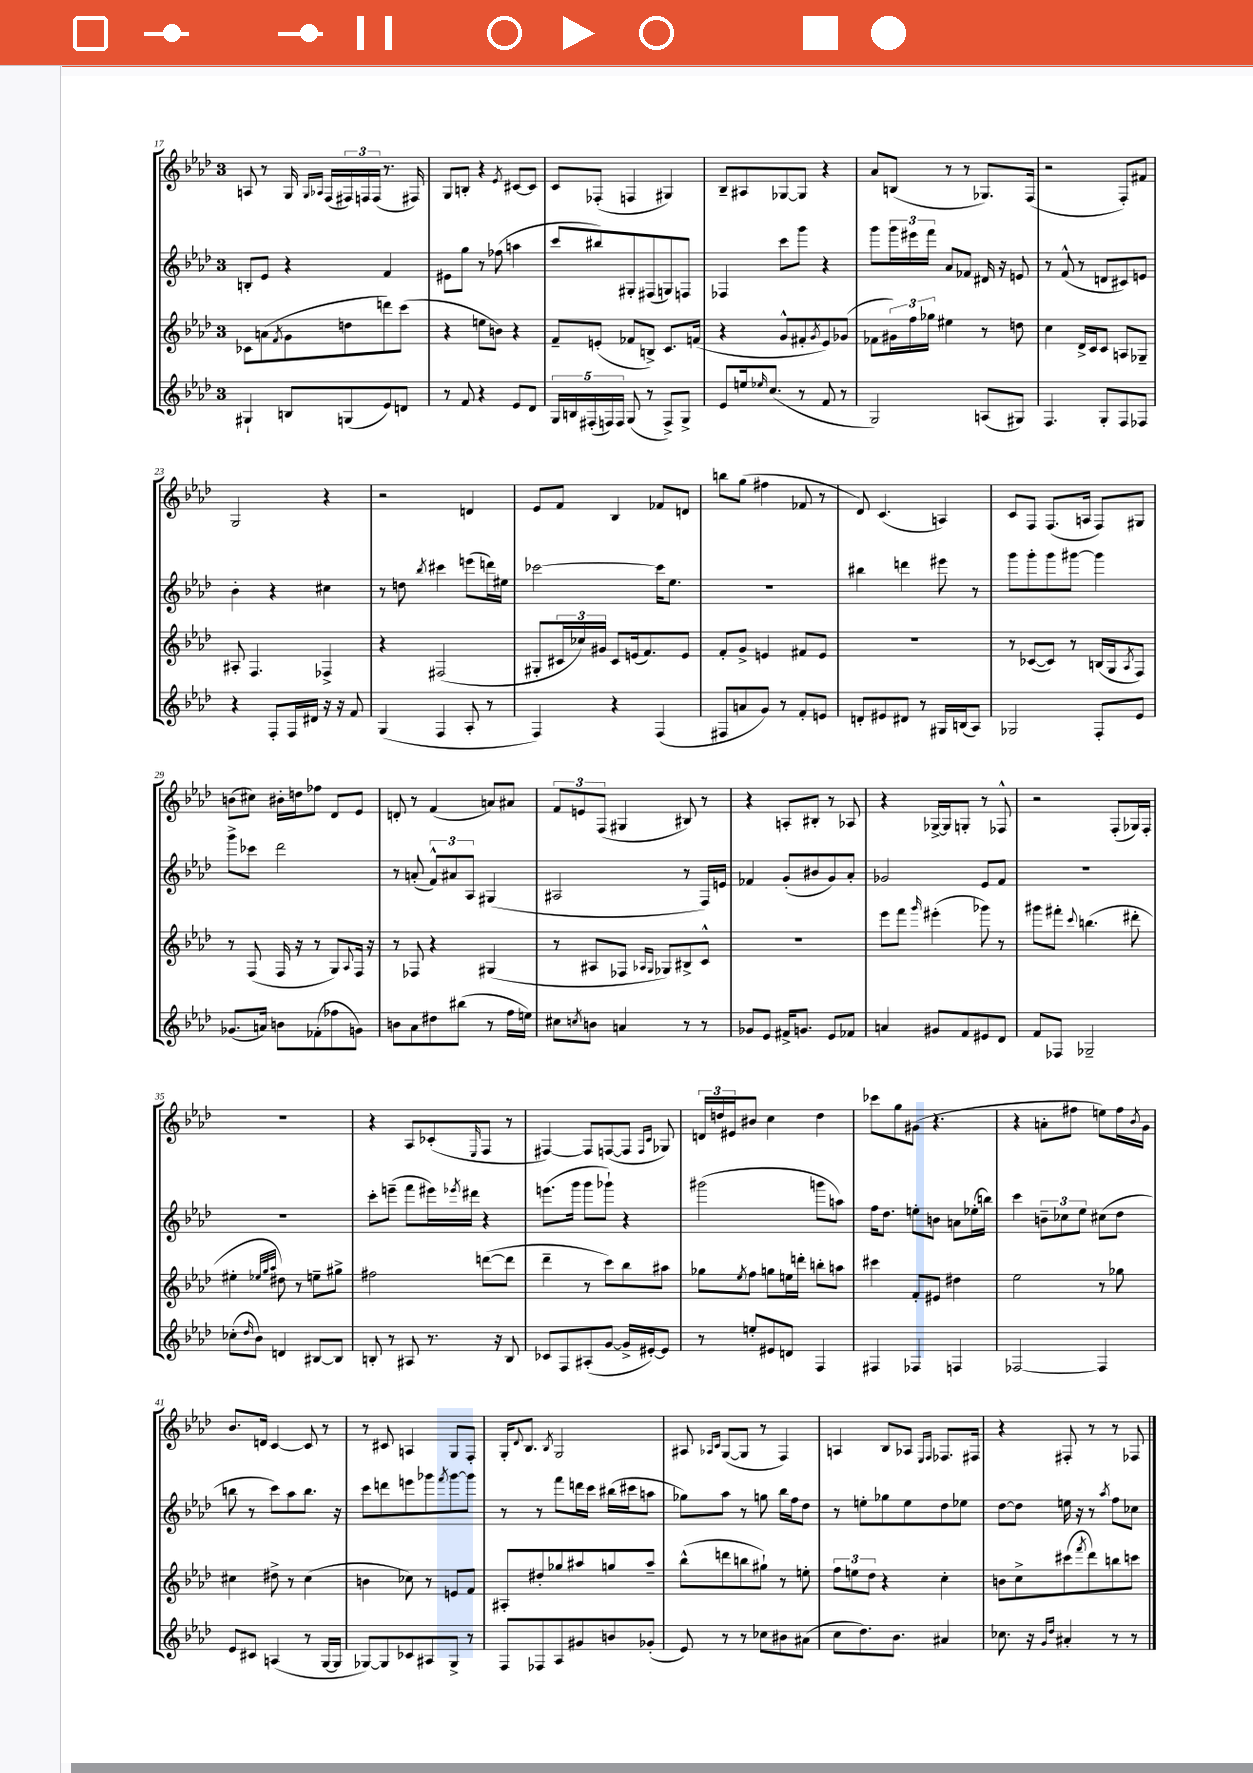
<<
\new StaffGroup <<
\new Staff = "s0" {
    \clef treble \key aes \major \once \override Staff.TimeSignature.style = #'single-digit \time 3/4
    a8 r8 g16 \grace { g16 aes16 } f16( \tuplet 3/2 { fis16) f16 f16( } r8. fis16) |
    g8 b8-. r4 \acciaccatura { ees'8 } cis'8~ cis'8 |
    c'8 fes8-.( f4 gis4) |
    bes8-- ais8 ges8~ ges8 r4 |
    aes'8 b8( r8 r8 ges8.) f16( |
    r2 f8-.) fis'8 |
    g2 r4 |
    r2 d'4 |
    ees'8 f'8 bes4 fes'8 d'8 |
    b''8 g''8( fis''4 fes'8 r8 |
    des'8) c'4.( a4) |
    c'8 f8 f8.( a16 f8) gis8 |
    b'8( cis''8) bis'16-. d''16 fes''8 des'8 ees'8 |
    d'8-. r8 f'4( a'8) ais'8 |
    \tuplet 3/2 { f'8 e'8 f8( } gis4 bis8) r8 |
    r4 a8-. bis8-. r8 aes8 |
    r4 ges16~-> ges16 g8-. r8 fes8-^ |
    r2 f8-.( ges16) f16-. |
    R2. |
    r4 aes8 ces'8-.( \grace { ees16 } f8 r8 |
    fis4~) fis8 f8~( f8 \grace { f16 c'16 } ges8) |
    \tuplet 3/2 { d'16 d''16 eis'16 } bis'8 c''4 d''4 |
    ces'''8 g''8 gis'8( r4. |
    r4 a'8-. fis''8 e''8) fis''16 \acciaccatura { bes'8 } g'16 |
    bes'8. d'16 c'4~ c'8 r8 |
    r8 cis'8 a4 g8 f8-. |
    g16-. \appoggiatura { des'8 } bes8. \acciaccatura { bes8 } g2 |
    ais8 \grace { aes16 c'16 } g8~( g8 r8 f4) |
    a4 bes8 aes8 \grace { ees16 f16 } fes8. fis16 |
    r4 fis8-. r8 r8 fes8 \bar "|." |
}
\new Staff = "s1" {
    \clef treble \key aes \major \once \override Staff.TimeSignature.style = #'single-digit \time 3/4
    b8-. ees'8 r4 f'4 |
    eis'8 g''8 r8 fes''8( a''4 |
    c'''8 bis''8) gis8-. fis8( g8) f8 |
    fes4 c'''8 g'''8 r4 |
    g'''8 \tuplet 3/2 { g'''16 eis'''16 f'''16 } aes'8 fes'8 dis'16 r16 e'8 |
    r8 f'8-^( r8 d'8 cis'8) e'8 |
    bes'4-. r4 cis''4 |
    r8 d''8 \acciaccatura { bes''8 } cis'''4 e'''8( d'''16) eis''16 |
    ces'''2~ ces'''16 ees''8. |
    R2. |
    bis''4 d'''4 eis'''8 r8 |
    g'''8 g'''8-. g'''8 gis'''8~ gis'''4 |
    g'''8-> ces'''8 des'''2 |
    r8 a'8-.( \tuplet 3/2 { f'8-^) ais'8 aes8 } gis4( |
    ais2 r8 f16) e'16 |
    fes'4 g'8-.( bis'8 g'8) aes'8-. |
    ges'2 ees'8 f'8 |
    R2. |
    R2. |
    c'''8-. e'''8--( f'''8 eis'''16) \acciaccatura { ees'''8 } dis'''16 r4 |
    e'''8.( g'''16 g'''8 ges'''8-!) r4 |
    gis'''2( g'''8 a''8) |
    f''16 des''8. e''8-. b'8 a'8 ees''16-.( b''16) |
    c'''4 \tuplet 3/2 { b'8-- ces''8 ees''8 } cis''8( des''8 |
    b''8 r8 c'''8) aes''8 b''8. r16 |
    c'''8 d'''8 e'''8 ges'''8 \acciaccatura { f'''8 } ges'''8~ ges'''8 |
    r8 r8 f'''8 d'''16 c'''16 bis''16( cis'''16 a''8 |
    ges''8) aes''8 r8 g''8 bes''16 f''16 des''8 |
    r8 e''8-. ges''8 e''8 des''8 ees''8 |
    des''8~ des''8 e''16 r16 r8 \acciaccatura { aes''8 } f''8 ces''8 \bar "|." |
}
\new Staff = "s2" {
    \clef treble \key aes \major \once \override Staff.TimeSignature.style = #'single-digit \time 3/4
    ces'8 a'8( \acciaccatura { f'8 } g'8 d''8 d'''8) c'''8( |
    r4 e''8 b'8) r4 |
    f'8-- e'8-.( fes'8 b8->) c'8. f'16( |
    r4 g'8-^ fis'8-. \acciaccatura { g'8 } ees'8) ges'8( |
    fes'8 \tuplet 3/2 { gis'16) f''16 ges''16 } eis''4 r8 d''8 |
    c''4 des'16-> c'16 c'8 a8 ges8-- |
    ais8-. f4. fes4-> |
    r4 fis2( |
    gis8-. \tuplet 3/2 { cis'16 ces''16) gis'16 } cis'8 e'16( f'8.) e'8 |
    f'8-. g'8-> e'4 fis'8 e'8 |
    R2. |
    r8 ces'8~( ces'8) r8 b16( g16 \acciaccatura { aes8 } f8) |
    r8 f8( f16 r16 r8 g8) \appoggiatura { aes8 } f16 r16 |
    r8 fes8 r4 gis4( |
    r8 ais8 fes8 \grace { aes16 g16 } ges8) bis8-> c'8-^ |
    R2. |
    ees'''8 f'''8 \grace { g'''16 } eis'''4-.( ges'''8) r8 |
    gis'''8 fis'''8-. \appoggiatura { c'''8 } b''4.( dis'''8-. |
    eis''4-. \grace { ees''32 g''32 aes''32 } dis''8) r8 e''8-- gis''8-> |
    fis''2 d'''8~( d'''8 |
    des'''4-- r8 c'''8) bes''8 ais''8 |
    ges''8 \acciaccatura { ees''8 } f''8 g''8 e''16 d'''16-. b''8-. a''8 |
    cis'''4 f'8-. eis'8 dis''4 |
    ees''2 r8 ges''8 |
    cis''4 dis''8-> r8 cis''4( |
    b'4 ces''8) r8 e'8 f'8 |
    ais8-. dis''8-. ges''8 ais''8 g''8 ais''8-- |
    bes''8-^( d'''8 b''8 gis''8-!) r8 e''8-. |
    \tuplet 3/2 { f''8 e''8 des''8 } r4 c''4-. |
    b'8 c''8-> cis'''8( \acciaccatura { f'''8 } des'''8) b''8 c'''8 \bar "|." |
}
\new Staff = "s3" {
    \clef treble \key aes \major \once \override Staff.TimeSignature.style = #'single-digit \time 3/4
    gis4-! b8 g8( ees'8) d'8 |
    r8 f'8 r4 ees'8 des'8 |
    \tuplet 5/4 { g16 b16 fis16-.( f16) f16 } g8( r8 f8->) g8-> |
    ees'8 e''16 \grace { ees''16 } c''8.( r8 f'8 r8 |
    g2) a8( gis8) |
    f4. g8-. f8 fes8 |
    r4 f8-. f16 dis'16 r16 r16 f'8 |
    g4( f4 aes8-. r8 |
    f4) r4 f4( |
    fis8 a'8 g'8) r8 f'8-. e'8 |
    d'8-. eis'8 dis'8 r8 gis16 b16( aes8) |
    ges2 f8-. ees'8 |
    ges'8.( a'16) b'8 fes'8-.( fes''8 g'8) |
    b'8 aes'8 dis''8 bis''8( r8 f''16 e''16) |
    cis''8 \acciaccatura { c''8 } b'8 a'4 r8 r8 |
    ges'8 ees'8 fis'16-> g'8. ees'8 fes'8 |
    a'4 gis'8 f'8 eis'8 des'8 |
    f'8 fes8 ges2-- |
    ces''8-.( \grace { des''16 } bes'8) d'4 bis8~ bis8 |
    b8-. r8 ais8 r8. r16 b8 |
    ces'8 f8 ais8-.( g'8~ g'16-> eis'16~-.) eis'8 |
    r8 e''8-. eis'8 d'8 f4 |
    fis4 fes4 f4 |
    fes2~ fes4 |
    ees'8 cis'8 a4( r8 g16~ g16 |
    ges8~) ges8 ces'8 ais8 ges8-> r8 |
    f8 fes8 aes8 gis'8 b'8 ges'8-.( |
    ees'8) r8 r8 ces''8 bis'8 ais'8( |
    c''8 des''8.) bes'8. ais'4 |
    ces''8. r16 \grace { g'16 des''16 } ais'4-. r8 r8 \bar "|." |
}
>>
>>
